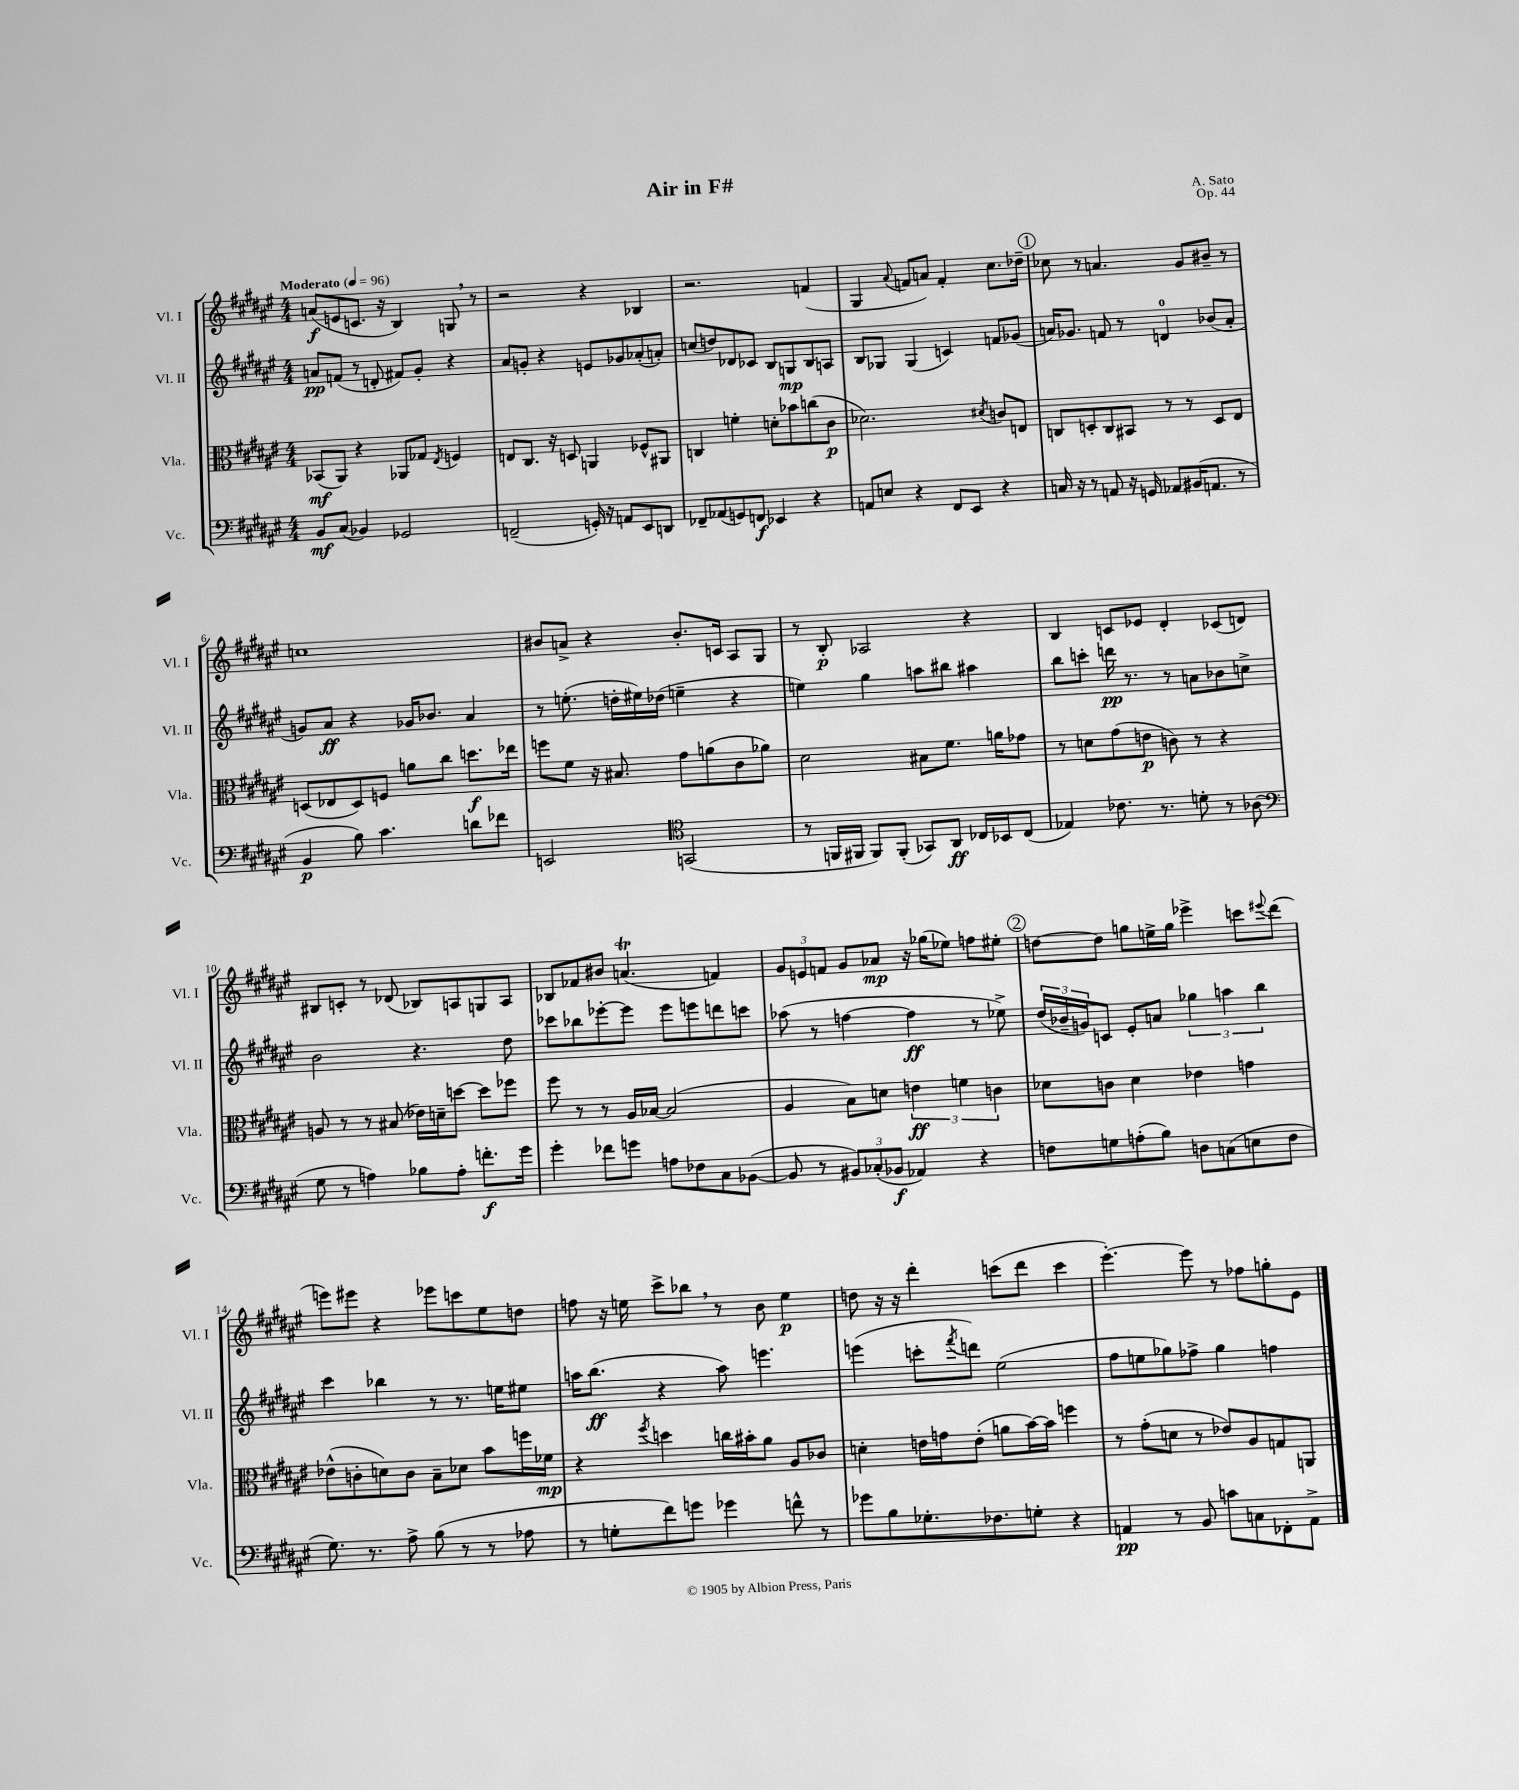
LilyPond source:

\header { title = "Air in F#" composer = "A. Sato" opus = "Op. 44" }
<<
\new StaffGroup <<
\new Staff = "s0" \with { instrumentName = "Vl. I" shortInstrumentName = "Vl. I" } {
    \clef treble \key fis \major \numericTimeSignature \time 4/4 \tempo "Moderato" 4 = 96
    a'8\f( e'8 c'8. r16 b4) g8 \breathe r8 |
    r2 r4 bes4 |
    r2. f'4( |
    gis4 \appoggiatura { ais'8 } f'8 a'8) f'4-. cis''8. des''16-- |
    \mark \markup { \circle "1" } ces''8 r8 a'4. gis'8 bis'8-- r8 |
    c''1 |
    bis'8 a'8-> r4 bis'8.-. c'16 ais8 gis8 |
    r8 b8-.\p aes2 r4 |
    b4 c'8 ees'8 dis'4-. ces'8( d'8) |
    bis8 c'8-. r8 des'8( bes8) a8 g8 a8 |
    bes8 fes'8 bis'8 a'4.\trill( f'4) |
    \tuplet 3/2 { gis'8 e'8 f'8 } gis'8 aes'8\mp r16 ges''16( ees''8) f''8 eis''8-. |
    \mark \markup { \circle "2" } d''8~ d''8 g''8 e''16-> g''16 ees'''4-> c'''8 \appoggiatura { eis'''8 } dis'''8( |
    e'''8) eis'''8 r4 ees'''8 c'''8 eis''8 d''8 |
    f''8 r16 e''16 cis'''8-> bes''8 \breathe r8 b'8 e''4\p |
    d''8 r16 r16 dis'''4-. c'''8( dis'''8 c'''4 |
    eis'''4.~-.) eis'''8 r8 fes''8 g''8-. eis'8 \bar "|." |
}
\new Staff = "s1" \with { instrumentName = "Vl. II" shortInstrumentName = "Vl. II" } {
    \clef treble \key fis \major \numericTimeSignature \time 4/4
    a'8\pp f'8( r8 d'8-. fis'8) gis'8-. r4 |
    ais'8 g'8-. r4 e'8 ges'8 aes'8-.( a'8-.) |
    c''8( d''8) des'8 ces'8 b8 g8\mp b8 a8 |
    b8 ges8 ges4( c'4) f'8 ges'8( |
    \mark \markup { \circle "1" } a'16) ges'8. f'8 r8 d'4-0 bes'8( a'8-. |
    g'8) ais'8\ff r4 ges'16 bes'8. ais'4 |
    r8 e''8.-.( d''16-. eis''16) des''16( e''4-- r4 |
    e''4) gis''4 a''8 bis''8 ais''4 |
    b''8 c'''8-. d'''16\pp r8. r8 a'8 bes'8 c''8-> |
    b'2 r4. dis''8 |
    ces'''8 bes''8 ees'''8~-. ees'''8 ees'''8 e'''8 d'''8 c'''8 |
    aes''8( r8 f''4~ f''4\ff r8 ees''8->) |
    \mark \markup { \circle "2" } \tuplet 3/2 { dis''16( bes'16-- g'16) } c'8 eis'8-. a'8 \tuplet 3/2 { ges''4 a''4 b''4 } |
    cis'''4 bes''4 r8 r8. e''16 eis''8 |
    a''16 b''8.\ff( r4 a''8) e'''4. |
    e'''4( c'''8-. \acciaccatura { fis'''8 } d'''8) eis''2( |
    fis''8 e''8 ges''8) fes''8-> ges''4 f''4 \bar "|." |
}
\new Staff = "s2" \with { instrumentName = "Vla." shortInstrumentName = "Vla." } {
    \clef alto \key fis \major \numericTimeSignature \time 4/4
    bes,8\mf( ais,8) r4 aes,8 ges8 \acciaccatura { eis8 } f4 |
    e8 cis8. r16 d8 a,4 fes8-^ ais,8 |
    c4 f'4-. d'8-. bes'8 c''8( cis'8\p |
    des'2.) \acciaccatura { dis'8 } c'8 e8 |
    \mark \markup { \circle "1" } c8 d8-. c8 bis,8 r8 r8 d8 eis8 |
    d8( ees8 d8) f8 a'8 cis''8 d''8.\f ees''16 |
    f''8 fis'8 r16 bis8. gis'8 a'8( cis'8 aes'8) |
    dis'2 bis8 fis'8. a'16 ges'8 |
    r8 d'8 gis'8( e'8\p c'8) r8 r4 |
    a8 r8 r8 bis8( ees'16) d'16-- d''8~ d''8 fes''8 |
    fis''8 r8 r8 ais16 bes16~ bes2( |
    ais4 b8) d'8 \tuplet 3/2 { e'4\ff f'4 c'4 } |
    \mark \markup { \circle "2" } des'8 c'8 des'4 ees'4 g'4 |
    ees'8-^( c'8-. d'8) c'8 b8-- des'8 b'8 f''16 fes'16\mp |
    r4 \acciaccatura { fis''8 } d''4 c''16 bis'16-. ais'8 ais8 ces'8 |
    d'4-. e'16 g'16 e'8-.( a'8 b'16~) b'16 f''4 |
    r8 gis'8-.( d'8 r8 ees'8) ais8 g8 a,8 \bar "|." |
}
\new Staff = "s3" \with { instrumentName = "Vc." shortInstrumentName = "Vc." } {
    \clef bass \key fis \major \numericTimeSignature \time 4/4
    b,8\mf cis8( bes,4) ges,2 |
    f,2--( g,16-.) r16 a,8 eis,8 d,8 |
    fes,8-- aes,8( g,8) f,8\f ees,4 r4 |
    a,8 e8 r4 fis,8 eis,8 r4 |
    \mark \markup { \circle "1" } c16 r16 r8 a,8 r16 g,16 aes,8 bis,16( a,8. r8 |
    b,4\p b8) cis'4. d'8 fes'8 |
    e,2 \clef tenor g,2( |
    r8 f,16 fis,16 fis,8) fis,8-.( ges,8) ais,8\ff ces16 bes,16 ces8( |
    ees4) ces'8. r8. d'8-. r8 aes8( |
    \clef bass gis8 r8 a4) bes8 a8-. f'8.-.\f gis'16 |
    gis'4-. fes'8 g'8 a8 fes8 cis8 bes,8~( |
    bes,8 r8 \tuplet 3/2 { bis,8) ces8-.( bes,8\f } aes,4) r4 |
    \mark \markup { \circle "2" } f8 g8 a8-.( b8) d8 c8( e8 f8 |
    gis8.) r8. ais8-> b8( r8 r8 aes8 |
    r8 g8-. fis'8) g'8 ges'4 f'8-^ r8 |
    ges'8 b8 ges8.-. fes8. g8-. r4 |
    a,4\pp r8 b,8 c'8 c8 fes,8-. a,8-> \bar "|." |
}
>>
>>
